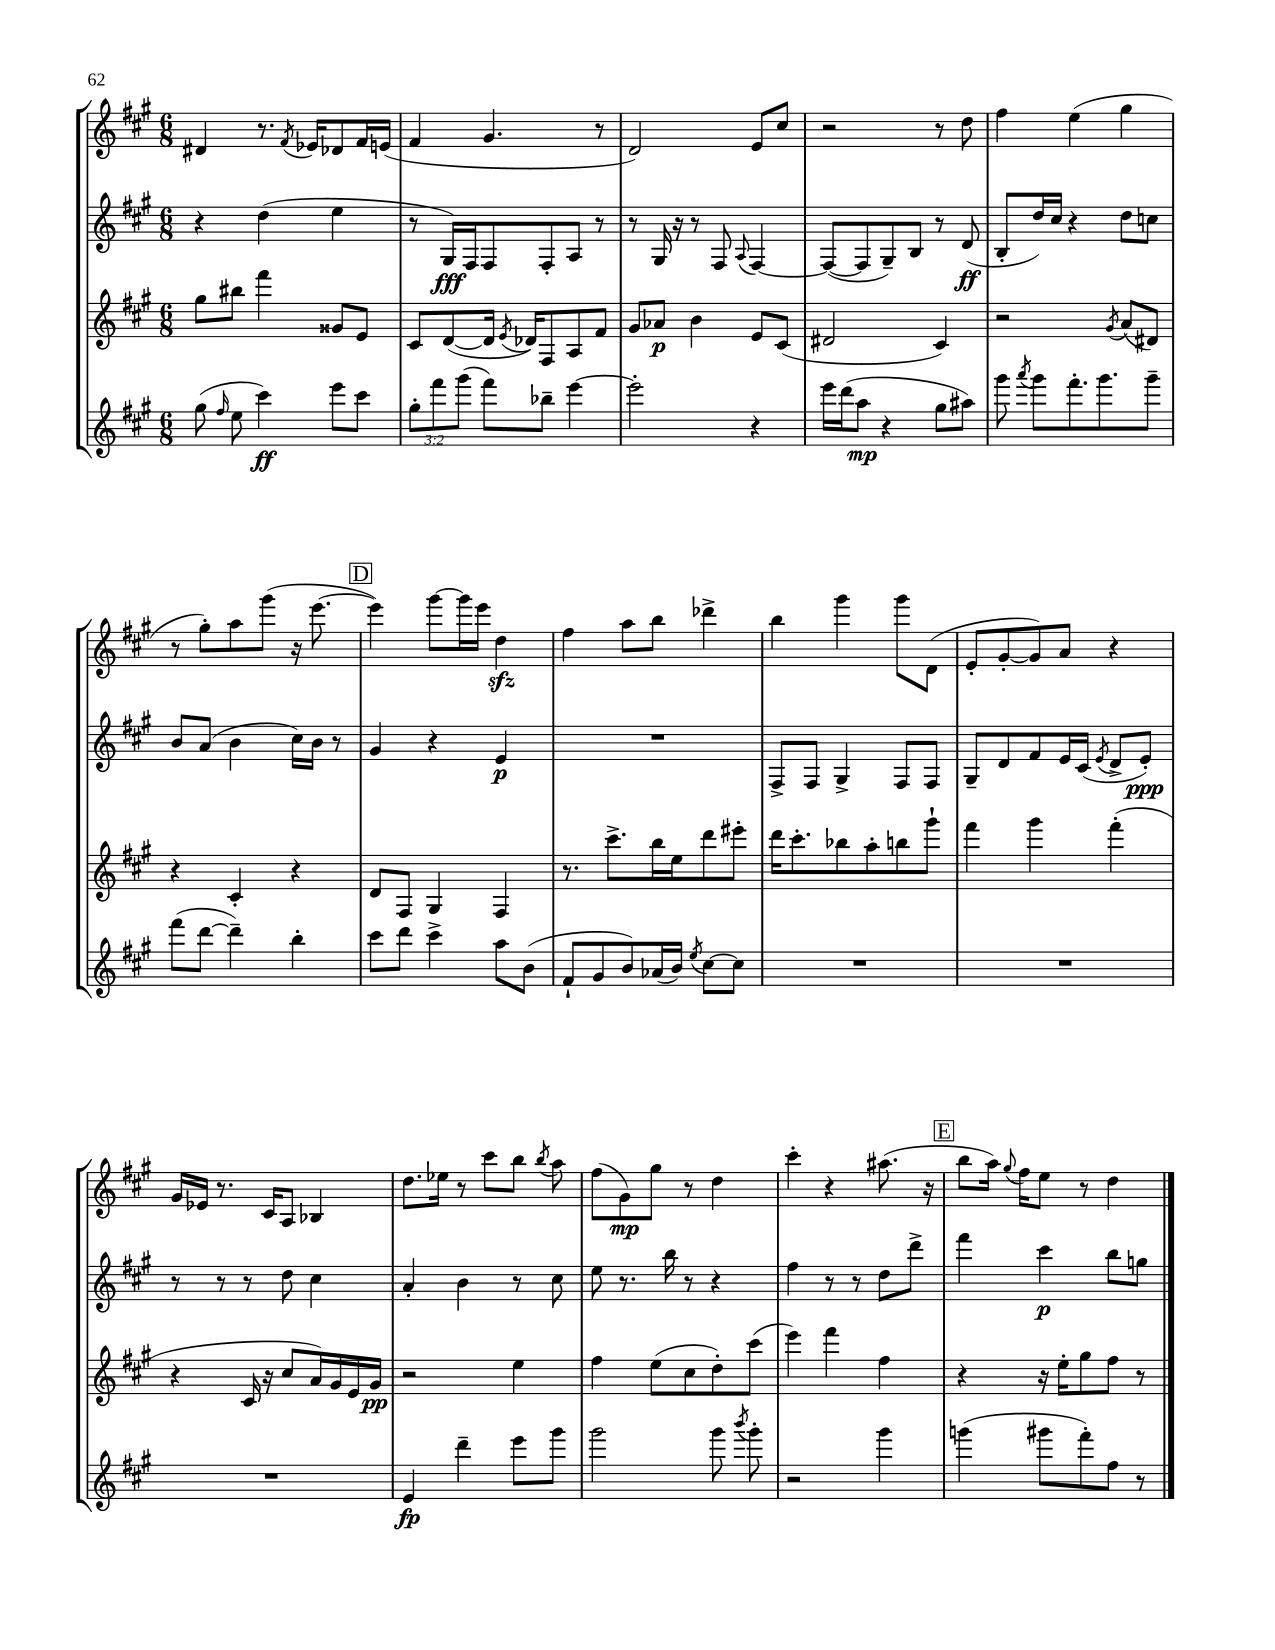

**kern	**dynam	**kern	**dynam	**kern	**dynam	**kern	**dynam
*part4	*part4	*part3	*part3	*part2	*part2	*part1	*part1
*staff4	*staff4	*staff3	*staff3	*staff2	*staff2	*staff1	*staff1
*clefG2	*	*clefG2	*	*clefG2	*	*clefG2	*
*k[f#c#g#]	*	*k[f#c#g#]	*	*k[f#c#g#]	*	*k[f#c#g#]	*
*M6/8	*	*M6/8	*	*M6/8	*	*M6/8	*
=133	=133	=133	=133	=133	=133	=133	=133
(8gg#\	.	8gg#\L	.	4r	.	4d#X/	.
16qqff#/	.	.	.	.	.	.	.
8ee\	.	8bb#X\J	.	.	.	.	.
4ccc#\)	ff	4fff#\	.	(4dd\	.	8.r	.
.	.	.	.	.	.	8qf#/	.
.	.	.	.	.	.	16e-X/KL	.
8eee\L	.	8g##X/L	.	4ee\	.	8d-X/	.
8ccc#\J	.	8e/J	.	.	.	16f#/L	.
.	.	.	.	.	.	(16en/JJ	.
=134	=134	=134	=134	=134	=134	=134	=134
12gg#'\L	.	8c#/L	.	8r	.	4f#/	.
12fff#\	.	.	.	.	.	.	.
.	.	([8d/	.	16G#/LL)	fff	.	.
(12ggg#\J	.	.	.	.	.	.	.
.	.	.	.	16F#/J	.	.	.
8fff#\L)	.	16d/Jk]	.	8F#/	.	4.g#/	.
.	.	8qe/	.	.	.	.	.
.	.	16d-X/KL)	.	.	.	.	.
8bb-X~\J	.	8F#/	.	8F#'/	.	.	.
[4eee\	.	8A/	.	8A/J	.	.	.
.	.	8f#/J	.	8r	.	8r	.
=135	=135	=135	=135	=135	=135	=135	=135
2eee'\]	.	8g#/L	.	8r	.	2d/)	.
.	.	8a-X/J	p	16G#/	.	.	.
.	.	.	.	16r	.	.	.
.	.	4b\	.	8r	.	.	.
.	.	.	.	8F#/	.	.	.
.	.	.	.	8qqA/	.	.	.
4r	.	8e/L	.	[4F#/	.	8e/L	.
.	.	(8c#/J	.	.	.	8cc#/J	.
=136	=136	=136	=136	=136	=136	=136	=136
16eee\LL	.	2d#X/	.	(8F#/L_	.	2r	.
(16ddd\J	.	.	.	.	.	.	.
8aa\J	mp	.	.	8F#/]	.	.	.
4r	.	.	.	8G#~/)	.	.	.
.	.	.	.	8B/J	.	.	.
8gg#\L	.	4c#/)	.	8r	.	8r	.
8aa#X\J)	.	.	.	(8d/	ff	8dd\	.
=137	=137	=137	=137	=137	=137	=137	=137
8ggg#\	.	2r	.	8B'/L	.	4ff#\	.
8qaaa/	.	.	.	.	.	.	.
8ggg#\L	.	.	.	16dd/L)	.	.	.
.	.	.	.	16cc#/JJ	.	.	.
8.fff#'\	.	.	.	4r	.	(4ee\	.
8.ggg#\	.	.	.	.	.	.	.
.	.	8qg#/	.	.	.	.	.
.	.	(8a/L	.	8dd\L	.	4gg#\	.
8ggg#~\J	.	8d#X/J)	.	8ccn\J	.	.	.
!!LO:LB:g=z
=138	=138	=138	=138	=138	=138	=138	=138
(8fff#\L	.	4r	.	8b/L	.	8r	.
[8ddd\J	.	.	.	(8a/J	.	8gg#'\L)	.
4ddd~\])	.	4c#'/	.	4b\	.	8aa\	.
.	.	.	.	.	.	(8ggg#\J	.
4bb'\	.	4r	.	16cc#\LL)	.	16r	.
.	.	.	.	16b\JJ	.	[8.eee\	.
.	.	.	.	8r	.	.	.
!!LO:REH:place=s1:t=D
=139	=139	=139	=139	=139	=139	=139	=139
8ccc#\L	.	8d/L	.	4g#/	.	4eee\])	.
8ddd\J	.	8F#/J	.	.	.	.	.
4ccc#^\	.	4G#/	.	4r	.	[8ggg#\L	.
.	.	.	.	.	.	16ggg#\L]	.
.	.	.	.	.	.	16eee\JJ	.
8aa\L	.	4F#/	.	4e/	p	4ddzz\	.
(8b\J	.	.	.	.	.	.	.
=140	=140	=140	=140	=140	=140	=140	=140
8f#`/L	.	8.r	.	2.r	.	4ff#\	.
8g#/	.	.	.	.	.	.	.
.	.	8.ccc#^\L	.	.	.	.	.
8b/)	.	.	.	.	.	8aa\L	.
(16a-X/L	.	16bb\L	.	.	.	8bb\J	.
16b/JJ)	.	16ee\J	.	.	.	.	.
8qee/	.	.	.	.	.	.	.
[8cc#\L	.	8ddd\	.	.	.	4ddd-X^\	.
8cc#\J]	.	8eee#X'\J	.	.	.	.	.
=141	=141	=141	=141	=141	=141	=141	=141
2.r	.	16ddd\KL	.	8F#^/L	.	4bb\	.
.	.	8.ccc#'\	.	.	.	.	.
.	.	.	.	8F#/J	.	.	.
.	.	8bb-X\	.	4G#^/	.	4ggg#\	.
.	.	8aa'\	.	.	.	.	.
.	.	8bbn\	.	8F#/L	.	8ggg#\L	.
.	.	8ggg#`\J	.	8F#/J	.	(8d\J	.
=142	=142	=142	=142	=142	=142	=142	=142
2.r	.	4fff#\	.	8G#~/L	.	8e'/L	.
.	.	.	.	8d/	.	[8g#'/	.
.	.	4ggg#\	.	8f#/	.	8g#/])	.
.	.	.	.	16e/L	.	8a/J	.
.	.	.	.	(16c#/JJ	.	.	.
.	.	.	.	8qe/	.	.	.
.	.	(4fff#'\	.	8d^/L	.	4r	.
.	.	.	.	8e'/J)	ppp	.	.
!!LO:LB:g=z
=143	=143	=143	=143	=143	=143	=143	=143
2.r	.	4r	.	8r	.	16g#/LL	.
.	.	.	.	.	.	16e-X/JJ	.
.	.	.	.	8r	.	8.r	.
.	.	16c#/	.	8r	.	.	.
.	.	16r	.	.	.	16c#/KL	.
.	.	8cc#/L	.	8dd\	.	8A/J	.
.	.	16a/L)	.	4cc#\	.	4B-X/	.
.	.	16g#/	.	.	.	.	.
.	.	16e/	.	.	.	.	.
.	.	16g#/JJ	pp	.	.	.	.
=144	=144	=144	=144	=144	=144	=144	=144
4e/	fp	2r	.	4a'/	.	8.dd\L	.
.	.	.	.	.	.	16ee-X\Jk	.
4ddd~\	.	.	.	4b\	.	8r	.
.	.	.	.	.	.	8ccc#\L	.
8eee\L	.	4ee\	.	8r	.	8bb\J	.
.	.	.	.	.	.	8qbb/	.
8ggg#\J	.	.	.	8cc#\	.	8aa\	.
=145	=145	=145	=145	=145	=145	=145	=145
2ggg#\	.	4ff#\	.	8ee\	.	(8ff#\L	.
.	.	.	.	8.r	.	8g#\)	mp
.	.	(8ee\L	.	.	.	8gg#\J	.
.	.	.	.	16bb\	.	.	.
.	.	8cc#\	.	8r	.	8r	.
8ggg#\	.	8dd'\)	.	4r	.	4dd\	.
8qbbb/	.	.	.	.	.	.	.
8ggg#'\	.	(8ccc#\J	.	.	.	.	.
=146	=146	=146	=146	=146	=146	=146	=146
2r	.	4eee\)	.	4ff#\	.	4ccc#'\	.
.	.	4fff#\	.	8r	.	4r	.
.	.	.	.	8r	.	.	.
4ggg#\	.	4ff#\	.	8dd\L	.	(8.aa#X\	.
.	.	.	.	8ddd^\J	.	.	.
.	.	.	.	.	.	16r	.
!!LO:REH:place=s1:t=E
=147	=147	=147	=147	=147	=147	=147	=147
(4gggn\	.	4r	.	4fff#\	.	8bb\L	.
.	.	.	.	.	.	16aa\Jk)	.
.	.	.	.	.	.	8qqgg#/	.
.	.	.	.	.	.	16ff#\KL	.
8ggg#X\L	.	16r	.	4ccc#\	p	8ee\J	.
.	.	16ee'\KL	.	.	.	.	.
8fff#'\)	.	8gg#\	.	.	.	8r	.
8ff#\J	.	8ff#\J	.	8bb\L	.	4dd\	.
8r	.	8r	.	8ggn\J	.	.	.
==	==	==	==	==	==	==	==
*-	*-	*-	*-	*-	*-	*-	*-
